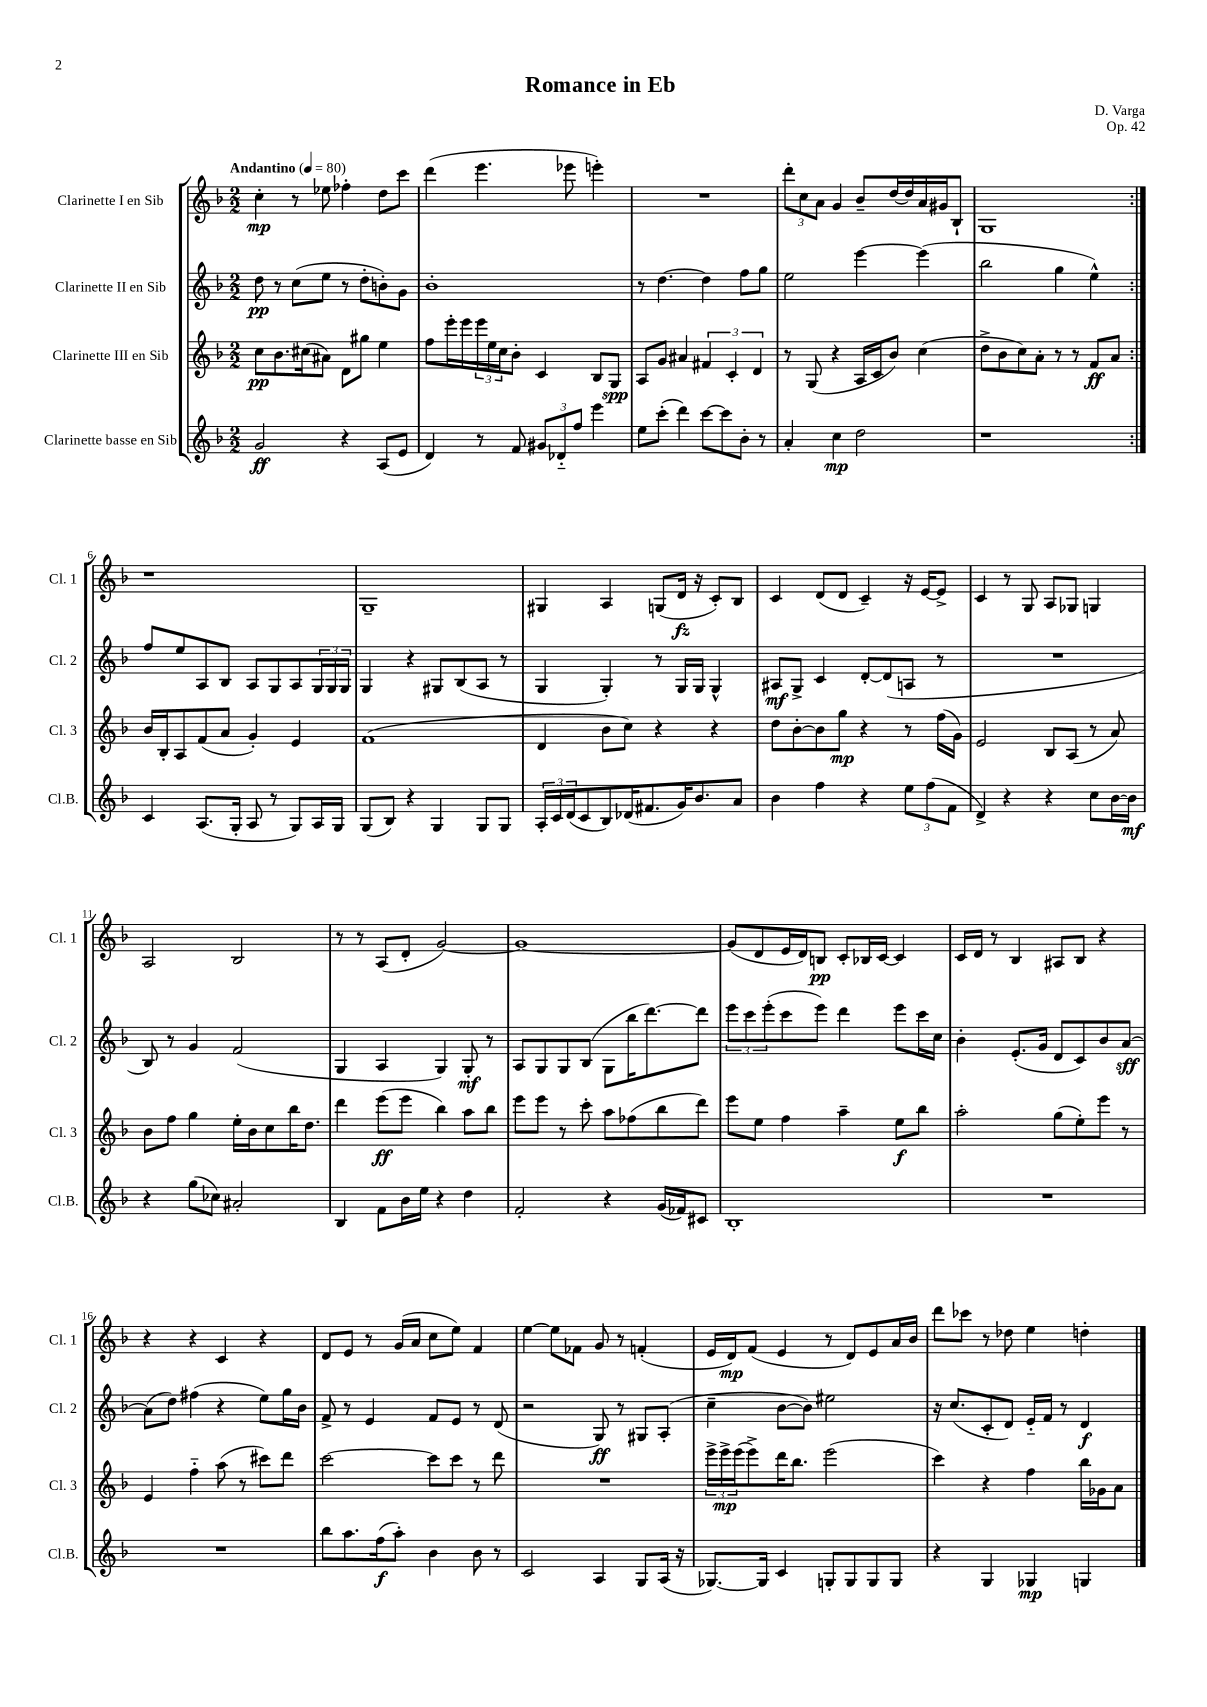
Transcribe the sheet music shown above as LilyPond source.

\header { title = "Romance in Eb" composer = "D. Varga" opus = "Op. 42" }
<<
\new StaffGroup <<
\new Staff = "s0" \with { instrumentName = "Clarinette I en Sib" shortInstrumentName = "Cl. 1" } {
    \clef treble \key f \major \numericTimeSignature \time 2/2 \tempo "Andantino" 4 = 80
    \repeat volta 2 { c''4-.\mp r8 ees''8 fes''4-. d''8 c'''8 |
    d'''4( e'''4. ees'''8 e'''4-.) |
    R1 |
    \tuplet 3/2 { d'''8-. c''8 a'8 } g'4 bes'8-- d''16~ d''16 a'16 gis'16 bes8-! |
    g1 | }
    r1 |
    g1-- |
    gis4 a4 g8( d'16\fz r16 c'8-.) bes8 |
    c'4 d'8( d'8 c'4--) r16 e'16~ e'8-> |
    c'4 r8 g8 a8 ges8 g4 |
    a2 bes2 |
    r8 r8 a8( d'8-. g'2~) |
    g'1~ |
    g'8( d'8 e'16 d'16) b8\pp c'8-. bes16 c'16~ c'4 |
    c'16 d'16 r8 bes4 ais8 bes8 r4 |
    r4 r4 c'4 r4 |
    d'8 e'8 r8 g'16( a'16 c''8 e''8) f'4 |
    e''4~ e''8 fes'8 g'8 r8 f'4-.( |
    e'16 d'16\mp) f'8( e'4 r8 d'8) e'8 a'16 bes'16 |
    d'''8 ces'''8 r8 des''8 e''4 d''4-. \bar "|." |
}
\new Staff = "s1" \with { instrumentName = "Clarinette II en Sib" shortInstrumentName = "Cl. 2" } {
    \clef treble \key f \major \numericTimeSignature \time 2/2
    \repeat volta 2 { d''8\pp r8 c''8( e''8 r8 d''8-. b'8-.) g'8 |
    bes'1-. |
    r8 d''4.~ d''4 f''8 g''8 |
    e''2 e'''4~ e'''4( |
    bes''2 g''4 e''4-^) | }
    f''8 e''8 a8 bes8 a8 g8 a8 \tuplet 3/2 { g16 g16 g16 } |
    g4 r4 gis8 bes8( a8 r8 |
    g4 g4-.) r8 g16 g16 g4-^ |
    ais8\mf g8-> c'4 d'8~-. d'8( a8 r8 |
    R1 |
    bes8) r8 g'4 f'2( |
    g4 a4 g4) g8-.\mf r8 |
    a8 g8 g8 bes8( g8 bes''16 d'''8.~) d'''8 |
    \tuplet 3/2 { e'''8 c'''8 e'''8-.( } c'''8 e'''8) d'''4 e'''8 c'''16 c''16 |
    bes'4-. e'8.-.( g'16 d'8 c'8) bes'8 a'8~\sff |
    a'8( d''8) fis''4( r4 e''8) g''16 bes'16 |
    f'8-> r8 e'4 f'8 e'8 r8 d'8( |
    r2 g8\ff) r8 gis8 a8-.( |
    c''4-- bes'8~ bes'8) eis''2 |
    r16 c''8.( c'8-. d'8) e'16-_ f'16 r8 d'4\f \bar "|." |
}
\new Staff = "s2" \with { instrumentName = "Clarinette III en Sib" shortInstrumentName = "Cl. 3" } {
    \clef treble \key f \major \numericTimeSignature \time 2/2
    \repeat volta 2 { c''8\pp bes'8. cis''16( ais'8) d'8 gis''8 e''4 |
    f''8 e'''16-. e'''16 \tuplet 3/2 { e'''16 e''16 c''16 } bes'8-. c'4 bes8 g8\spp |
    a8 g'8 ais'4 \tuplet 3/2 { fis'4 c'4-. d'4 } |
    r8 g8( r4 a16 c'16 bes'8) c''4( |
    d''8-> bes'8 c''8) a'8-. r8 r8 f'8\ff a'8 | }
    bes'16 bes16-. a8 f'8( a'8 g'4-.) e'4 |
    f'1( |
    d'4 bes'8 c''8) r4 r4 |
    d''8 bes'8~-. bes'8 g''8\mp r4 r8 f''16( g'16) |
    e'2 bes8 a8( r8 a'8) |
    bes'8 f''8 g''4 e''16-. bes'16 c''8 bes''16 d''8. |
    d'''4 e'''8\ff( e'''8 bes''4) a''8 bes''8 |
    e'''8 e'''8 r8 c'''8-. a''8 fes''8( bes''8 d'''8) |
    e'''8 e''8 f''4 a''4-- e''8\f bes''8 |
    a''2-. g''8( e''8-.) e'''8 r8 |
    e'4 f''4-_ a''8( r8 cis'''8) d'''8 |
    c'''2~ c'''8 c'''8 r8 d'''8 |
    R1 |
    \tuplet 3/2 { e'''16-> e'''16->\mp e'''16( } e'''8->) d'''16 bes''8. e'''2( |
    c'''4) r4 f''4 bes''16 ges'16 a'8 \bar "|." |
}
\new Staff = "s3" \with { instrumentName = "Clarinette basse en Sib" shortInstrumentName = "Cl.B." } {
    \clef treble \key f \major \numericTimeSignature \time 2/2
    \repeat volta 2 { g'2\ff r4 a8( e'8 |
    d'4) r8 f'8 \tuplet 3/2 { gis'8 des'8-_ f''8 } e'''4 |
    e''8 c'''8-.( d'''4) c'''8~ c'''8 bes'8-. r8 |
    a'4-. c''4\mp d''2 |
    r1 | }
    c'4 a8.( g16-. a8 r8 g8) a16 g16 |
    g8( bes8) r4 g4 g8 g8 |
    \tuplet 3/2 { a16-. c'16 d'16( } c'8 bes8) des'16( fis'8. g'16) bes'8. a'8 |
    bes'4 f''4 r4 \tuplet 3/2 { e''8 f''8( f'8 } |
    d'4->) r4 r4 c''8 bes'16~ bes'16\mf |
    r4 g''8( ces''8) ais'2-. |
    bes4 f'8 bes'16 e''16 r4 d''4 |
    f'2-. r4 g'16( fes'16) cis'8 |
    bes1-. |
    R1 |
    R1 |
    bes''8 a''8. f''16\f( a''8-.) bes'4 bes'8 r8 |
    c'2 a4 g8 a16( r16 |
    ges8.~) ges16 c'4 g8-. g8 g8 g8 |
    r4 g4 ges4\mp g4 \bar "|." |
}
>>
>>
